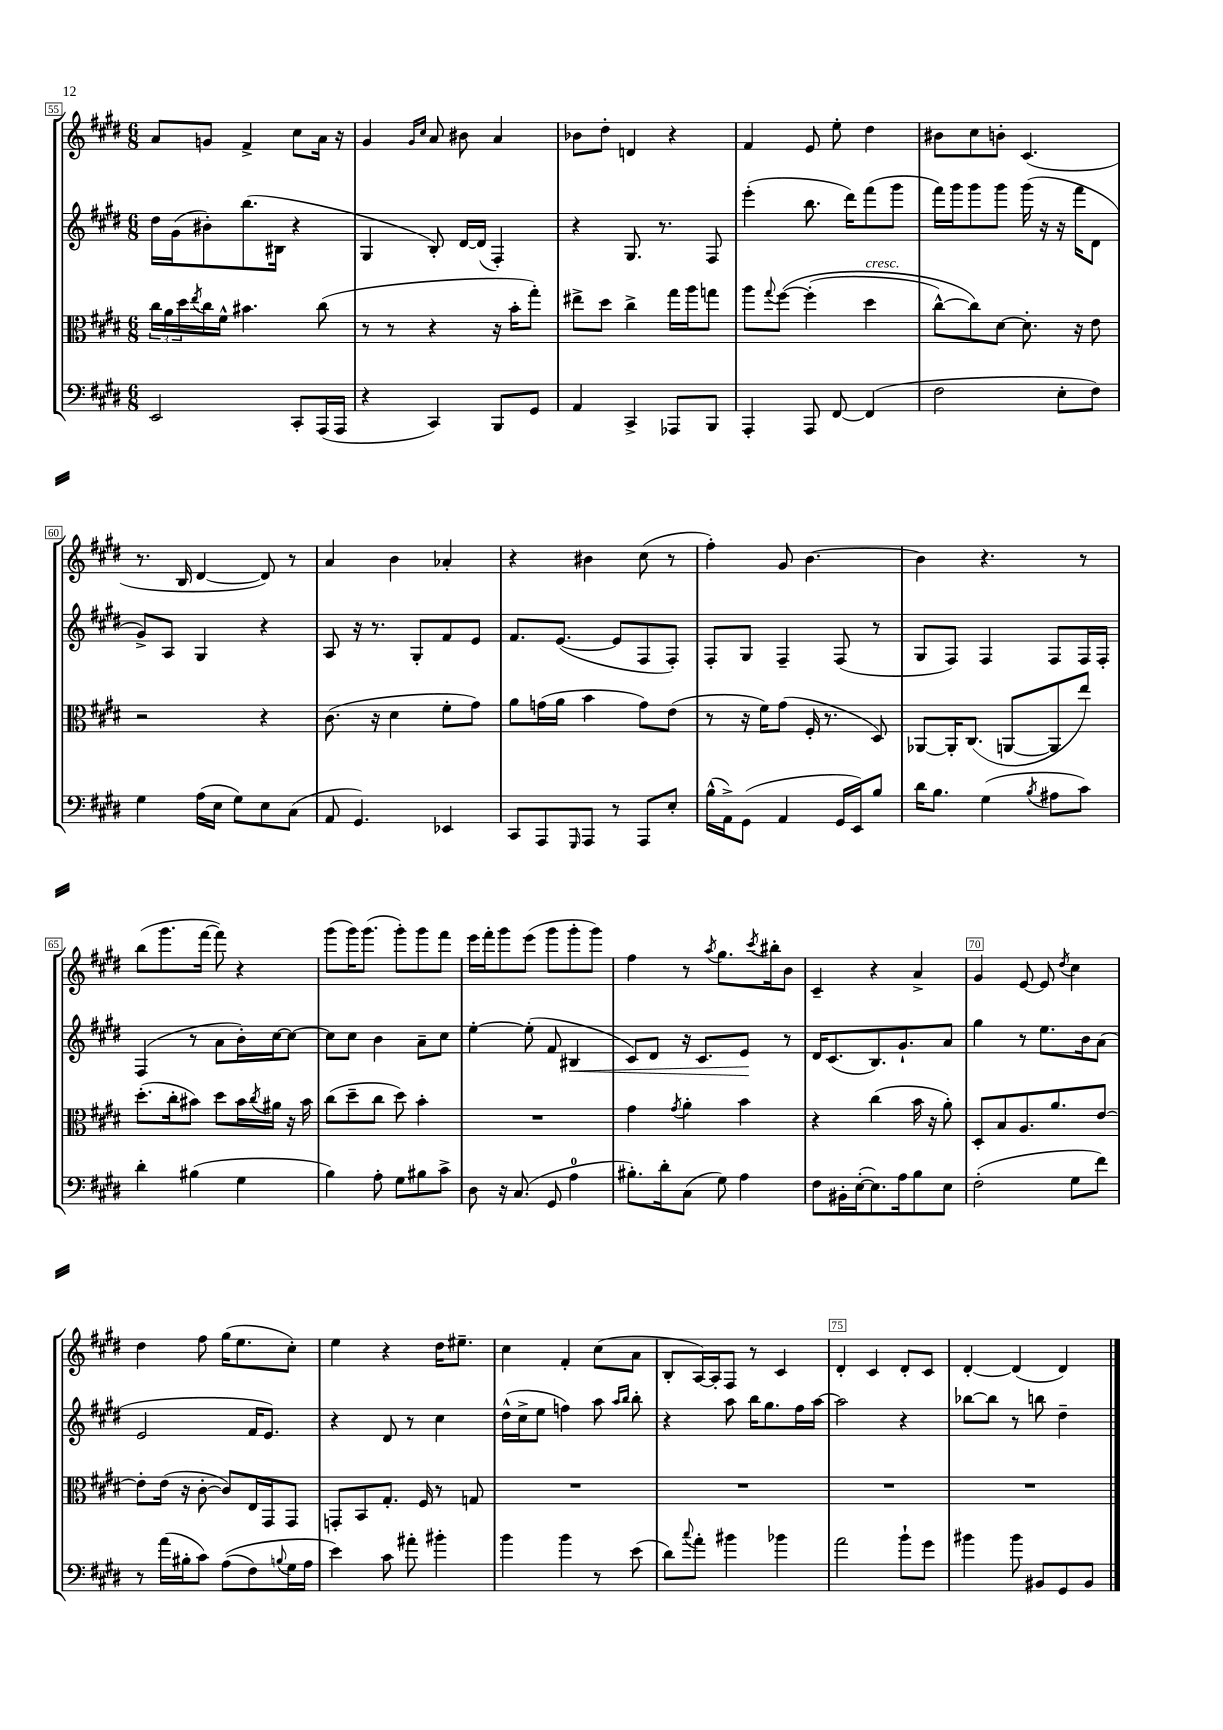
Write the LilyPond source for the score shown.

<<
\new StaffGroup <<
\new Staff = "s0" {
    \clef treble \key e \major \numericTimeSignature \time 6/8
    a'8 g'8 fis'4-> cis''8 a'16 r16 |
    gis'4 \grace { gis'16 cis''16 } a'8 bis'8 a'4 |
    bes'8 dis''8-. d'4 r4 |
    fis'4 e'8 e''8-. dis''4 |
    bis'8 cis''8 b'8-. cis'4.( |
    r8. b16 dis'4~ dis'8) r8 |
    a'4 b'4 aes'4-. |
    r4 bis'4 cis''8( r8 |
    fis''4-.) gis'8 b'4.~ |
    b'4 r4. r8 |
    b''8( gis'''8. fis'''16~ fis'''8) r4 |
    gis'''8( gis'''16) gis'''8.( gis'''8-.) gis'''8 fis'''8 |
    e'''16 fis'''16-. gis'''8 e'''8( gis'''8 gis'''8-. gis'''8) |
    fis''4 r8 \acciaccatura { a''8 } gis''8. \acciaccatura { cis'''8 } bis''16-. b'8 |
    cis'4-- r4 a'4-> |
    gis'4 e'8~ e'8 \acciaccatura { dis''8 } cis''4 |
    dis''4 fis''8 gis''16( e''8. cis''8-.) |
    e''4 r4 dis''16 eis''8.-- |
    cis''4 fis'4-. cis''8( a'8 |
    b8-. a16~) a16-. fis8 r8 cis'4 |
    dis'4-. cis'4 dis'8-. cis'8 |
    dis'4~-. dis'4( dis'4) \bar "|." |
}
\new Staff = "s1" {
    \clef treble \key e \major \numericTimeSignature \time 6/8
    dis''16 gis'16( bis'8-.) b''8.( bis16 r4 |
    gis4 b8-.) dis'16~ dis'16( fis4-.) |
    r4 gis8. r8. fis8 |
    e'''4-.( b''8. dis'''16) fis'''8( gis'''8 |
    fis'''16) gis'''16 gis'''8 gis'''8 gis'''16( r16 r16 fis'''16 dis'8 |
    gis'8->) a8 gis4 r4 |
    a8 r16 r8. gis8-. fis'8 e'8 |
    fis'8. e'8.~( e'8 fis8 fis8-.) |
    fis8-. gis8 fis4-- fis8( r8 |
    gis8 fis8) fis4 fis8 fis16 fis16-. |
    fis4( r8 a'8 b'16-.) cis''16~ cis''8~ |
    cis''8 cis''8 b'4 a'8-- cis''8 |
    e''4~-. e''8-.( fis'8 bis4\< |
    cis'8) dis'8 r16 cis'8. e'8\! r8 |
    dis'16 cis'8.( b8.) gis'8.-! a'8 |
    gis''4 r8 e''8. b'16 a'8( |
    e'2 fis'16 e'8.) |
    r4 dis'8 r8 cis''4 |
    dis''16-^( cis''16-> e''8 f''4) a''8 \grace { a''16 b''16 } b''8-. |
    r4 a''8 b''16 gis''8. fis''16 a''16~ |
    a''2 r4 |
    bes''8~ bes''8 r8 b''8 dis''4-- \bar "|." |
}
\new Staff = "s2" {
    \clef alto \key e \major \numericTimeSignature \time 6/8
    \tuplet 3/2 { cis''16 a'16 dis''16 } \acciaccatura { e''8 } cis''16 fis'16-^ bis'4. cis''8( |
    r8 r8 r4 r16 b'16-. gis''8-.) |
    eis''8-> dis''8 cis''4-> gis''16 a''16 g''8 |
    a''8 \appoggiatura { gis''8 } fis''8~\( fis''4-.( dis''4^\markup { \italic "cresc." } |
    cis''8~-^) cis''8\) dis'8~ dis'8.-. r16 e'8 |
    r2 r4 |
    cis'8.( r16 dis'4 fis'8-. gis'8) |
    a'8 g'16( a'16 b'4 g'8) e'8( |
    r8 r16 fis'16) gis'8( fis16-. r8. dis8) |
    aes,8~ aes,16-. cis8.( a,8~ a,8 e''8) |
    dis''8.-.( cis''16-. bis'8) dis''8 bis'16 \acciaccatura { cis''8 } ais'16 r16 bis'16 |
    cis''8( dis''8-- cis''8 dis''8) b'4-. |
    R2. |
    gis'4 \acciaccatura { gis'8 } a'4-. b'4 |
    r4 cis''4( b'16 r16 a'8-.) |
    dis8-. b8 a8. a'8. e'8~ |
    e'8-. e'16( r16 cis'8~-. cis'8) e16 gis,16 gis,8 |
    g,8-. b,8 gis8.-. fis16 r8 g8 |
    R2. |
    R2. |
    R2. |
    R2. \bar "|." |
}
\new Staff = "s3" {
    \clef bass \key e \major \numericTimeSignature \time 6/8
    e,2 cis,8-. a,,16( a,,16 |
    r4 cis,4) b,,8 gis,8 |
    a,4 cis,4-> aes,,8 b,,8 |
    a,,4-. a,,8 fis,8~ fis,4( |
    fis2 e8-. fis8) |
    gis4 a16( e16 gis8) e8 cis8( |
    a,8 gis,4.) ees,4 |
    cis,8 a,,8 \grace { gis,,16 } a,,8 r8 a,,8 e8-. |
    b16-^( a,16->) gis,8( a,4 gis,16 e,16) b8 |
    dis'16 b8. gis4( \acciaccatura { b8 } ais8 cis'8) |
    dis'4-. bis4( gis4 |
    b4) a8-. gis8 bis8 cis'8-> |
    dis8 r16 cis8.( gis,8 a4-0 |
    bis8.-.) dis'16-. cis8( gis8) a4 |
    fis8 bis,16-. e16~-.( e8.) a16 b8 e8 |
    fis2-.( gis8 fis'8) |
    r8 a'16( bis16-. cis'8) a8(\( fis8) \appoggiatura { b8 } gis16 a16 |
    e'4\) cis'8 ais'8-. bis'4-. |
    b'4 b'4 r8 e'8( |
    dis'8) \appoggiatura { cis''8 } a'8-. bis'4 bes'4 |
    a'2 b'8-! gis'8 |
    bis'4 bis'8 bis,8 gis,8 bis,8 \bar "|." |
}
>>
>>
\layout { \context { \Score currentBarNumber = #55 \override BarNumber.break-visibility = ##(#f #t #t) barNumberVisibility = #(every-nth-bar-number-visible 5) \override BarNumber.stencil = #(make-stencil-boxer 0.1 0.3 ly:text-interface::print) } }
